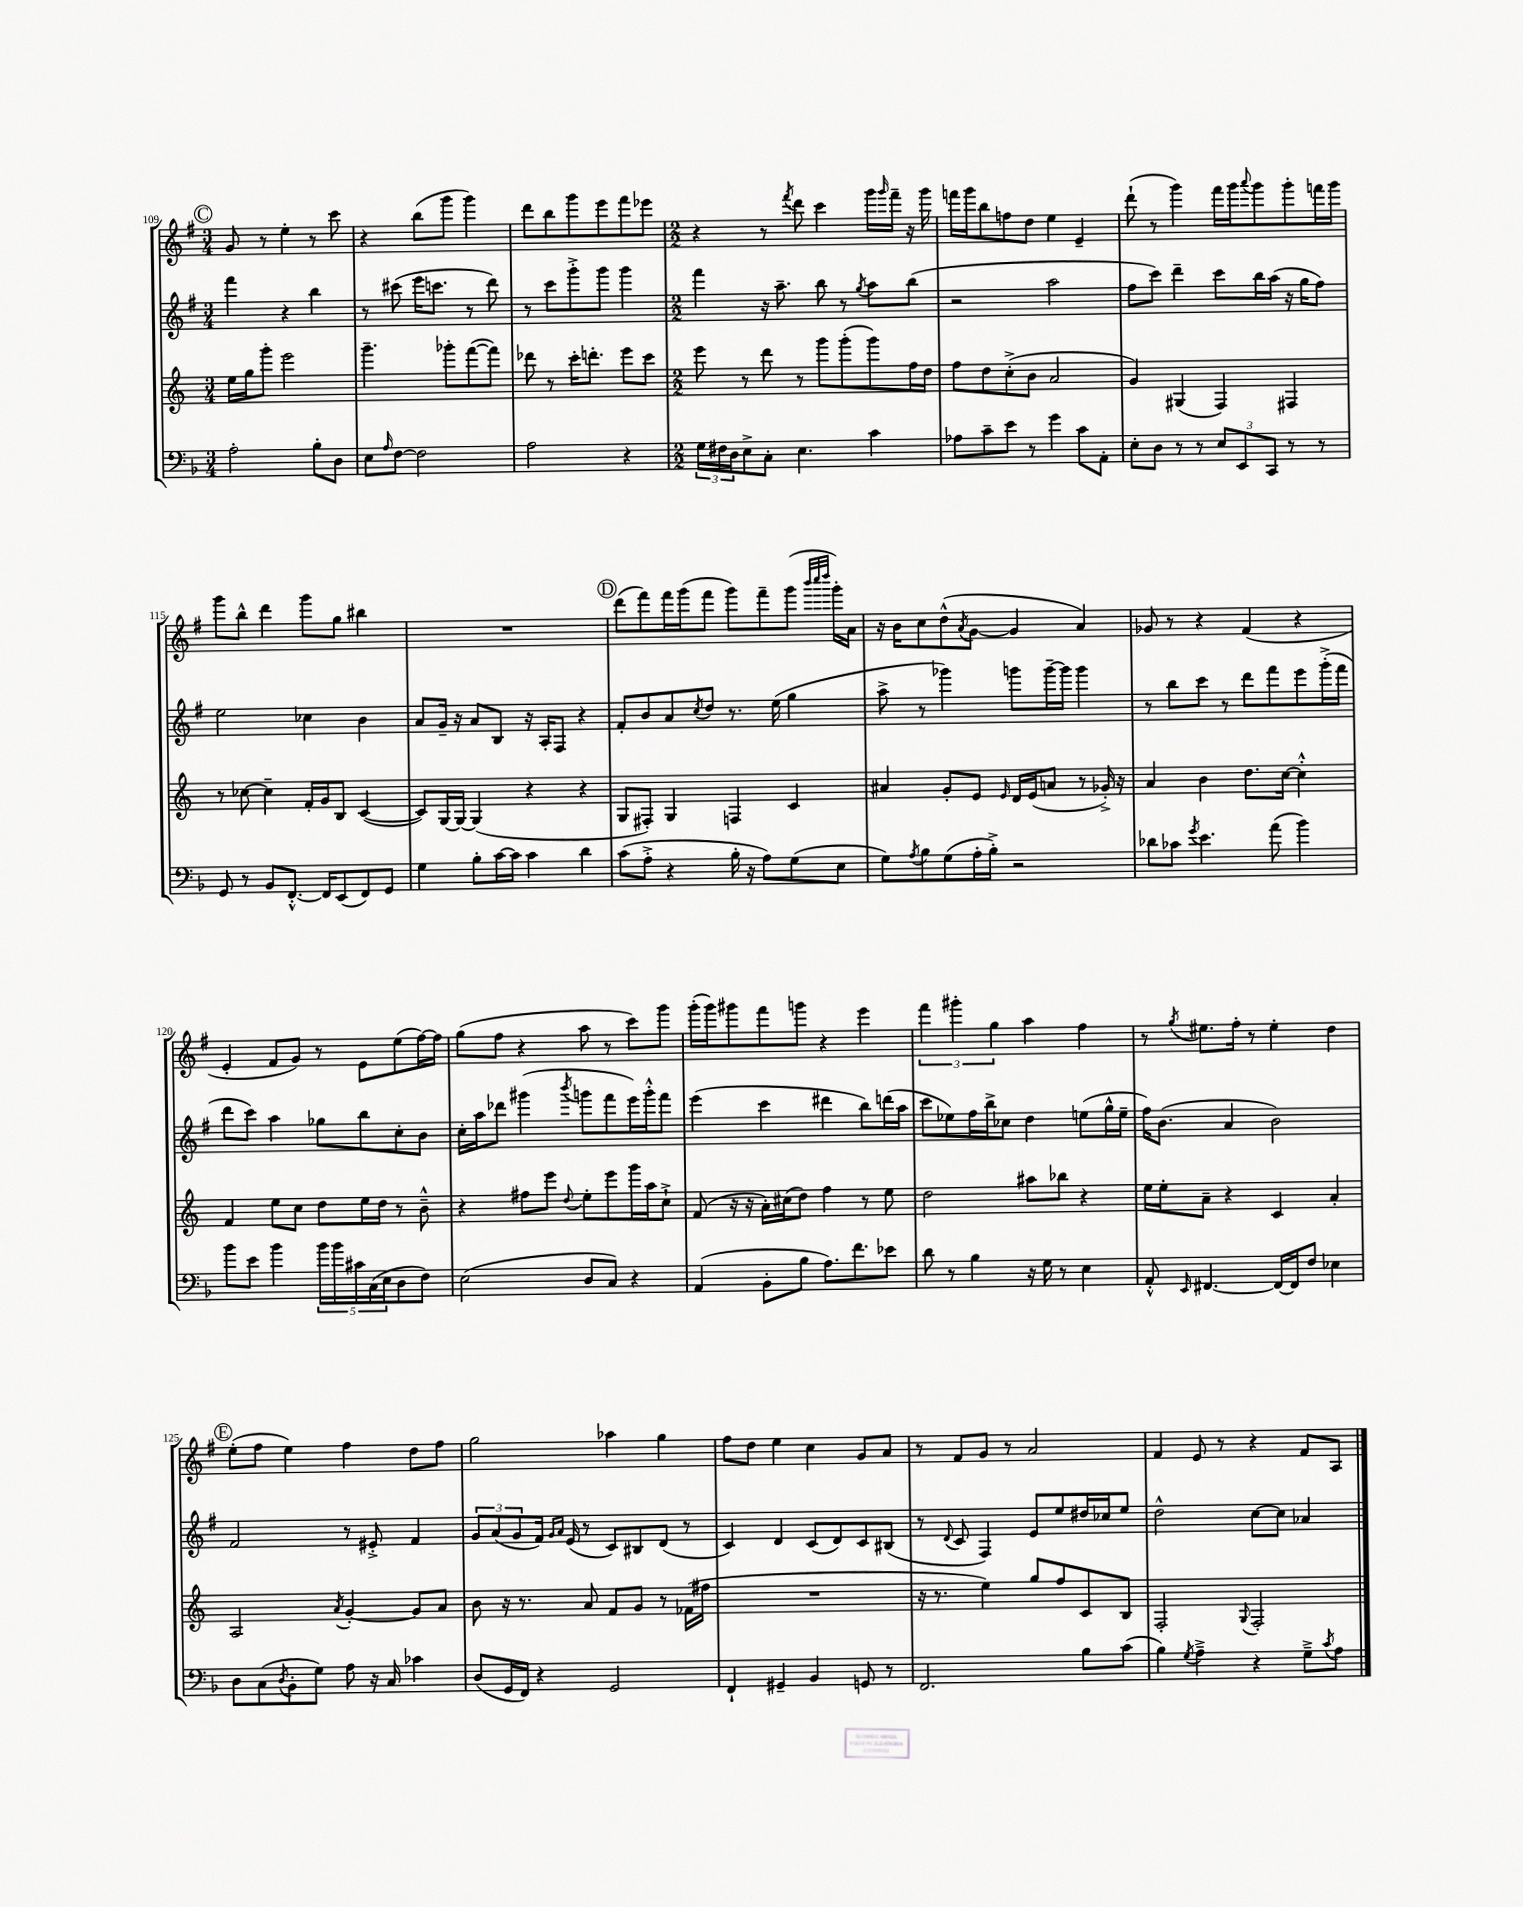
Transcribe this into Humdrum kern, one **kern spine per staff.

**kern	**kern	**kern	**kern
*staff4	*staff3	*staff2	*staff1
*clefF4	*clefG2	*clefG2	*clefG2
*k[b-]	*k[]	*k[f#]	*k[f#]
*M3/4	*M3/4	*M3/4	*M3/4
2A'	16ee	4fff#	8g
.	16gg	.	.
.	8ggg'	.	8r
.	2eee	4r	4ee'
8B-'	.	4bb	8r
8D	.	.	8ccc
=	=	=	=
8E	4.ggg~	8r	4r
16qqA	.	.	.
[8F	.	(8ccc#	.
2F]	.	16eee	(8bb
.	.	8.ccc	.
.	8ggg-'	.	8ggg
.	([8fff	8r	4ggg)
.	8fff])	8ddd)	.
=	=	=	=
2A	8ddd-	8r	8ddd
.	8r	8ccc	8bb
.	16ccc'	8ggg'^	8ggg
.	8.ddd'	.	.
.	.	8ggg	8eee
4r	8eee	4ggg	8fff#
.	8ccc	.	8eee-
=	=	=	=
*M2/2	*M2/2	*M2/2	*M2/2
24G	8eee	4fff#	4r
24F#	.	.	.
24D	.	.	.
8E^	8r	.	.
8C'	8ddd	16r	8r
.	.	8.aa~	.
.	.	.	8qfff#
4.E	8r	.	8ddd
.	8ggg	8bb	4ccc
.	(8ggg'	8r	.
.	.	8qgg	.
4c	8ggg)	8aa	16ggg
.	.	.	16qqggg
.	.	.	16fff#~
.	16ff	(8bb	16r
.	16dd	.	16ggg
=	=	=	=
8A-	8ff	2r	16fff
.	.	.	16ggg
8c~	8dd	.	8bb
8e	(8cc'^	.	8ff
8r	8b	.	8dd
4g	2a	2aa	4ee
8c	.	.	4e~
8AA'	.	.	.
=	=	=	=
8E'	4g)	8ff#	(8ddd`
8D	.	8ccc)	8r
8r	(4G#	4ddd~	4ggg)
8r	.	.	.
12E	4F)	8ccc	16fff#
.	.	.	16ggg
12EE	.	.	.
.	.	.	8qqaaa
.	.	16bb	8ggg
12CC	.	.	.
.	.	(16aa	.
8r	4F#	16r	8ggg'
.	.	16gg	.
8r	.	8ff#)	16fff
.	.	.	16ggg
=	=	=	=
8GG	8r	2ee	8ggg
8r	[8cc-	.	8bb^^
8BB-	4cc-~]	.	4ddd
[8.FF'^^	.	.	.
.	16f'	4cc-	8ggg
16FF]	16g	.	.
(8EE	8B	.	8gg
8FF)	([4c	4b	4bb#
8GG	.	.	.
=	=	=	=
4G	8c])	8a	1r
.	[16G	16g~	.
.	16G_	16r	.
8B-'	(4G]	8a	.
[16c	.	8B	.
16c]	.	.	.
4c	4r	16r	.
.	.	16A'	.
.	.	8F#	.
4d	4r	4r	.
=	=	=	=
(8c	8G	8f#'	(8ddd
8A'^	8F#')	8b	8fff#)
4r	4G	8a	16fff#
.	.	.	(16ggg
.	.	8qcc	.
.	.	8dd	8fff#
16B-'	4F	8.r	8ggg)
16r	.	.	.
8A)	.	.	8fff#~
.	.	(16ee	.
(8G	4c	4gg	(8ggg
.	.	.	32qqbbb
.	.	.	32qqcccc
.	.	.	32qqdddd
8E	.	.	16ggg')
.	.	.	16a
=	=	=	=
8G)	4a#	8aa^	16r
.	.	.	16b
8qA	.	.	.
8B-	.	8r	8cc
(8G	8g'	4ggg-)	(8dd^^
.	.	.	8qa
16A'	8e	.	[8g
16B-'^)	.	.	.
.	16qqe	.	.
2r	16d	8ggg	4g]
.	(16e	.	.
.	8a	[16ggg~	.
.	.	16ggg]	.
.	8r	4ggg	4a)
.	16g-'^)	.	.
.	16r	.	.
=	=	=	=
8d-	4a	8r	8g-
8c-	.	8bb	8r
8qg	.	.	.
4.e	4b	8ccc	4r
.	.	8r	.
.	8.dd	8ddd	(4f#
(8a	.	8fff#	.
.	[16cc	.	.
4b-)	4cc'^^]	8eee	4r
.	.	(16ggg'^	.
.	.	16fff#	.
=	=	=	=
8b-	4f	8ddd	4e'
8e	.	8ccc)	.
4b-	8ee	4aa	8f#
.	8cc	.	8g)
20b-	8dd	8gg-	8r
20b-	.	.	.
20c#	.	.	.
.	16ee	8bb	8e
(20C	.	.	.
.	16dd	.	.
20E	.	.	.
8D	8r	8cc'	(8ee
8F)	8b~^^	8b	[16ff#)
.	.	.	16ff#]
=	=	=	=
(2E	4r	16cc'	(8gg
.	.	16aa	.
.	.	8ddd-	8ff#
.	8ff#	(4ggg#	4r
.	8eee	.	.
.	8qqdd	8qbbb	.
8D	8ee'	8ggg	8aa
8C)	8eee	8fff#	8r
4r	16ggg	16eee)	8ccc)
.	16aa	16ggg'^^	.
.	8cc`^	8fff#	8ggg
=	=	=	=
(4AA	(8f	(4eee	(16ggg'
.	.	.	16ggg)
.	16r	.	8ggg#
.	16r	.	.
8BB-'	16a')	4ccc	8fff#
.	(16cc#	.	.
8B-	8dd)	.	8ggg
8.A)	4ff	4ddd#	4r
8.f	.	.	.
.	8r	8bb)	4eee
8e-	8ee	(16ddd	.
.	.	16aa	.
=	=	=	=
8d	2dd	8ccc	6fff#
8r	.	8ee-)	.
.	.	.	6ggg#'
4B-	.	16ff#	.
.	.	16bb^	.
.	.	.	6gg
.	.	8cc-	.
16r	8aa#	4dd	4aa
16G	.	.	.
8r	8bb-	.	.
4E	4r	(8ee	4ff#
.	.	16gg^^	.
.	.	16ee~	.
=	=	=	=
8AA'^^	16ee	16ff#)	8r
.	16ee'	(8.b	.
16qqEE	.	.	8qgg
[4.FF#	8a~	.	8.ee#
.	4r	4a	.
.	.	.	16ff#'
.	.	.	8r
16FF#_	4c	2b)	4ee#'
16FF#]	.	.	.
8F	.	.	.
4E-	4a'	.	4dd
=	=	=	=
8D	2A	2f#	(8ee'
(8C	.	.	8ff#
8qD	.	.	.
8BB-'	.	.	4ee)
8G)	.	.	.
.	8qa	.	.
8A	[4g'	8r	4ff#
16r	.	8e#'^	.
16C	.	.	.
4c-	8g]	4f#	8dd
.	8a	.	8ff#
=	=	=	=
(8D	8b	12g	2gg
.	.	(12a	.
16GG	16r	.	.
.	.	12g	.
16FF)	8.r	.	.
4r	.	16f#)	.
.	.	16qqg	.
.	.	16qqa	.
.	.	(16e	.
.	8a	8r	.
2GG	8f	8c)	4aa-
.	8g	8B#	.
.	8r	(8d	4gg
.	(16f-	8r	.
.	16ff#	.	.
=	=	=	=
4FF`	1r	4c)	8ff#
.	.	.	8dd
4GG#~	.	4d	4ee
4BB-	.	(8c	4cc
.	.	8d)	.
8GG	.	8c	8g
8r	.	(8B#	8a
=	=	=	=
2.FF	16r	8r	8r
.	8.r	.	.
.	.	8qqd	.
.	.	8c	8f#
.	4ee)	4F#)	8g
.	.	.	8r
.	8gg	8e	2a
.	8ff	8ee	.
8B-	8c	16dd#	.
.	.	16cc-	.
(8c	8B	8ee	.
=	=	=	=
4B-)	2F'	2dd^^	4f#
8qG	.	.	.
4A~^	.	.	8e
.	.	.	8r
.	8qqG	.	.
4r	2F'	[8cc	4r
.	.	8cc]	.
8G~^	.	4a-	8f#
8qc	.	.	.
8A	.	.	8A
==	==	==	==
*-	*-	*-	*-
